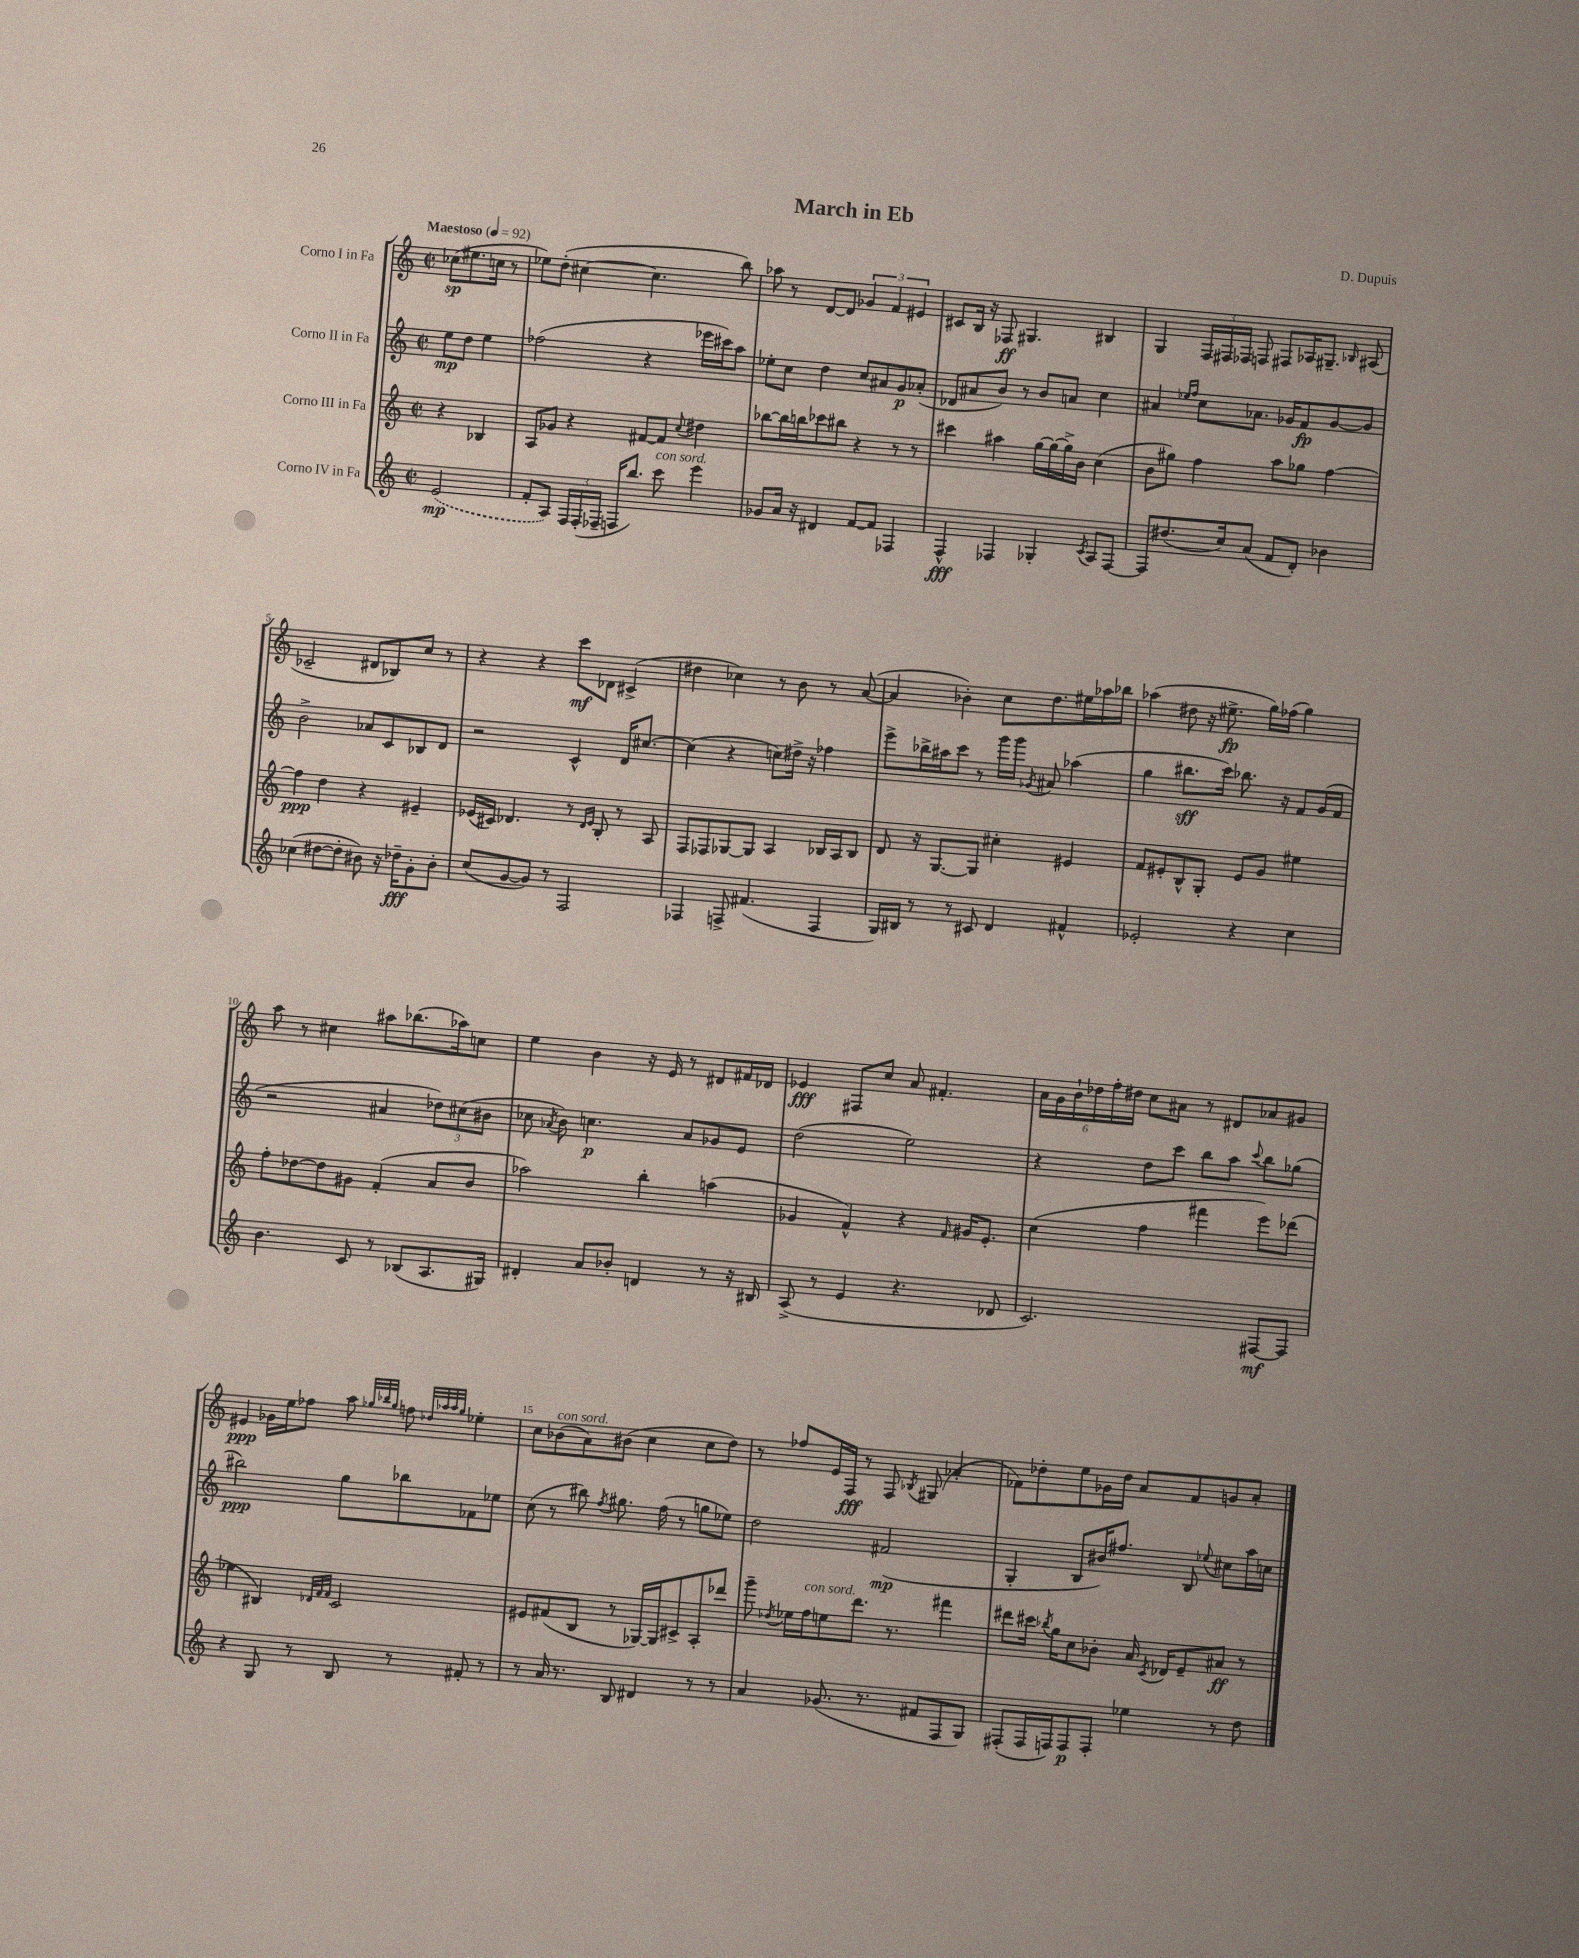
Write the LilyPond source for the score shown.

\header { title = "March in Eb" composer = "D. Dupuis" }
<<
\new StaffGroup <<
\new Staff = "s0" \with { instrumentName = "Corno I in Fa" } {
    \clef treble \key c \major \defaultTimeSignature \time 2/2 \partial 2 \tempo "Maestoso" 4 = 92
    \autoBeamOff ces''8[\sp( eis''8. c''16] r8 |
    ees''8[) d''8]-.( cis''4~ cis''4. b''8) |
    aes''8 r8 d'8[~ d'8] \tuplet 3/2 { ges'4 f'4 eis'4 } |
    cis'8[ b16] r16 fes8\ff gis4. bis4 |
    g4 \tuplet 3/2 { f16[ fis16 fes16] } f8 fis8[ aes16 gis8.]-- \grace { bes16 } ais8( |
    ces'2-- dis'8[ bes8) c''8] r8 |
    r4 r4 c'''8[\mf des'8] cis'4->( |
    dis''4 ces''4) r8 b'8 r8 a'8~( |
    a'4 bes'4-.) c''8[ d''8. eis''16 aes''16 bes''16] |
    aes''4( dis''8 r16 eis''8.->\fp g''16[) fes''16]( g''4) |
    a''8 r8 cis''4 ais''8[ bes''8.( aes''16) c''8] |
    e''4 b'4 r16 e'16 r8 dis'8[ fis'16 des'16] |
    ees'4\fff fis8[ c''8] a'8 fis'4.-. |
    \tuplet 6/4 { a'16[ g'16 b'16-! des''16 f''16-. dis''16] } c''8[ ais'8] r8 dis'8[ aes'8 gis'8] |
    eis'4\ppp ges'16[ e''16 fes''8] a''8 \grace { ges''32[ bes''32 ges''32] } f''8 \grace { des''32[ aes''32 aes''32 ges''32] } ees''4-. |
    c''8[ bes'8^\markup { \italic "con sord." }( a'8) bis'8]( c''4 c''8[ d''8]) |
    r8 fes''8[ e'16 f16]\fff r8 f8 \acciaccatura { bes8 } gis8( aes'4-. |
    fes'8[) des''8-. e''8 ges'16 des''16] a'8[ fes'8 g'8 a'8]-. \bar "|." |
}
\new Staff = "s1" \with { instrumentName = "Corno II in Fa" } {
    \clef treble \key c \major \defaultTimeSignature \time 2/2 \partial 2
    \autoBeamOff e''8[\mp d''8] e''4 |
    fes''2( r4 ees'''16[ cis'''16) a''8] |
    ees''8[-. c''8] d''4 c''8[ ais'8 g'8\p aes'8]-.( |
    des'8[ ais'8 b'8]) r8 b'8[ a'8] c''4 |
    ais'4 \grace { ees''16[ f''16] } c''8[ aes'8.] ges'16[ f'8\fp ges'8~ ges'8] |
    b'2-> aes'8[ c'8 bes8 d'8] |
    r2 c'4-^ d'16[ cis''8.]~ |
    cis''4( r4 c''8[) dis''16]-> r16 fes''4 |
    e'''8[-> bes''16-> ais''16 c'''8] r8 g'''16[ g'''16] \acciaccatura { ges'8 } ais'8 aes''4( |
    g''4 bis''8.[\sff c'''16]) bes''8. r16 f'8[ g'16( f'16] |
    r2 ais'4 \tuplet 3/2 { des''8[) cis''8( bis'8] } |
    ces''8 \acciaccatura { aes'8 } b'8) c''4.\p aes'8[ ges'8 e'8] |
    d''2( e''2) |
    r4 d''8[ c'''8] b''8[ a''8] \appoggiatura { c'''8 } b''8[ ges''8]( |
    bis''2\ppp) g''8[ bes''8 fes'8 ees''8] |
    c''8( r8 bis''8) \acciaccatura { f''8 } gis''8. f''16( r8 g''8[ ees''8]) |
    d''2 fis'2\mp( |
    g4-. b8[ bis'16) fis''8.] b8 \appoggiatura { ees''8 } cis''8[ a''16 c''16] \bar "|." |
}
\new Staff = "s2" \with { instrumentName = "Corno III in Fa" } {
    \clef treble \key c \major \defaultTimeSignature \time 2/2 \partial 2
    \autoBeamOff r4 bes4 |
    a8[ ges'8] r4 fis'8[~ fis'8] \appoggiatura { c''8 } dis''4 |
    bes''8[~ bes''16 b''16 ces'''8 bis''8] r4 r8 r8 |
    cis'''4 ais''4 g''16[~ g''16~ g''16-> b'16] c''4( |
    b'8[ gis''8]) f''4 a''8[ ges''8] f''4~ |
    f''4\ppp d''4 r4 eis'4-- |
    ees'16[( cis'16]) des'4. r8 \grace { des'16[ ees'16] } b8-. r8 a8 |
    f8[ fes8 ges8~ ges8] a4 bes16[ a16 bes8] |
    d'8 r16 g8.[~ g8] cis''4-. eis'4 |
    f'8[ eis'8-. b8-^ g8]-. eis'8[ g'8] eis''4 |
    f''8[-. des''8~ des''8 gis'8] f'4-.( a'8[ b'8] |
    aes''2) b''4-. a''4( |
    ges'4 f'4-^) r4 \grace { f'16 } gis'16[ e'8.]-. |
    c''4( f''4 fis'''4 e'''8[) des'''8]( |
    ees''4 bis4) \grace { des'32[ f'32 f'32] } c'2 |
    eis'8[ fis'8( b8] r8 ges16[~) ges16 cis'8-> a8-. des'''8] |
    g'''8-- \acciaccatura { des''8 } ees''16[ f''16^\markup { \italic "con sord." } e''8 d'''8.] r8. fis'''4 |
    dis'''8[ cis'''16] \acciaccatura { bes''8 } g''16[ c''8 bes'8]-. a'16 \acciaccatura { c'8 } des'16[ e'8-- ais'8]\ff r8 \bar "|." |
}
\new Staff = "s3" \with { instrumentName = "Corno IV in Fa" } {
    \clef treble \key c \major \defaultTimeSignature \time 2/2 \partial 2
    \autoBeamOff \once \slurDashed e'2\mp( |
    f'8[-. a8]) \tuplet 3/2 { f16[ f16-.( fes16]-- } f16[ b''8.]) c'''8^\markup { \italic "con sord." } e'''4 |
    ges'8[ a'16] r16 dis'4 f'8[~ f'8] fes4 |
    f4-^\fff fes4 ges4-. \acciaccatura { c'8 } a8[ fes8]~ |
    fes8[ dis''8.( c''16) a'8]( f'8[ d'8]-.) bes'4 |
    ces''4( dis''8[~ dis''8]-. bis'8) r16 des''16[--\fff g'8-. bis'8]-. |
    c''8[( g'8~ g'8]) r8 f2 |
    fes4 f8-> fis'4.( f4 |
    g16[) bis16] r8 r8 cis'8 d'4 fis'4-^ |
    ees'2-. r4 c''4 |
    b'4. c'8 r8 bes8[( a8. gis16]) |
    dis'4-. a'8[ bes'8]-. d'4 r8 r16 bis16 |
    a8->( r8 e'4 r4. des'8 |
    c'2.) fis8[~\mf fis8] |
    r4 g8 r8 b8 r8 fis'8-. r8 |
    r8 a'16 r8. b8 dis'4 r8 r8 |
    a'4 ges'8.( r8. fis'8[ f8 g8]) |
    fis8[-.( fis16 f16) f8\p f8]-. ees''4 r8 d''8 \bar "|." |
}
>>
>>
\layout { \context { \Score \override BarNumber.break-visibility = ##(#f #t #t) barNumberVisibility = #(every-nth-bar-number-visible 5) } }
